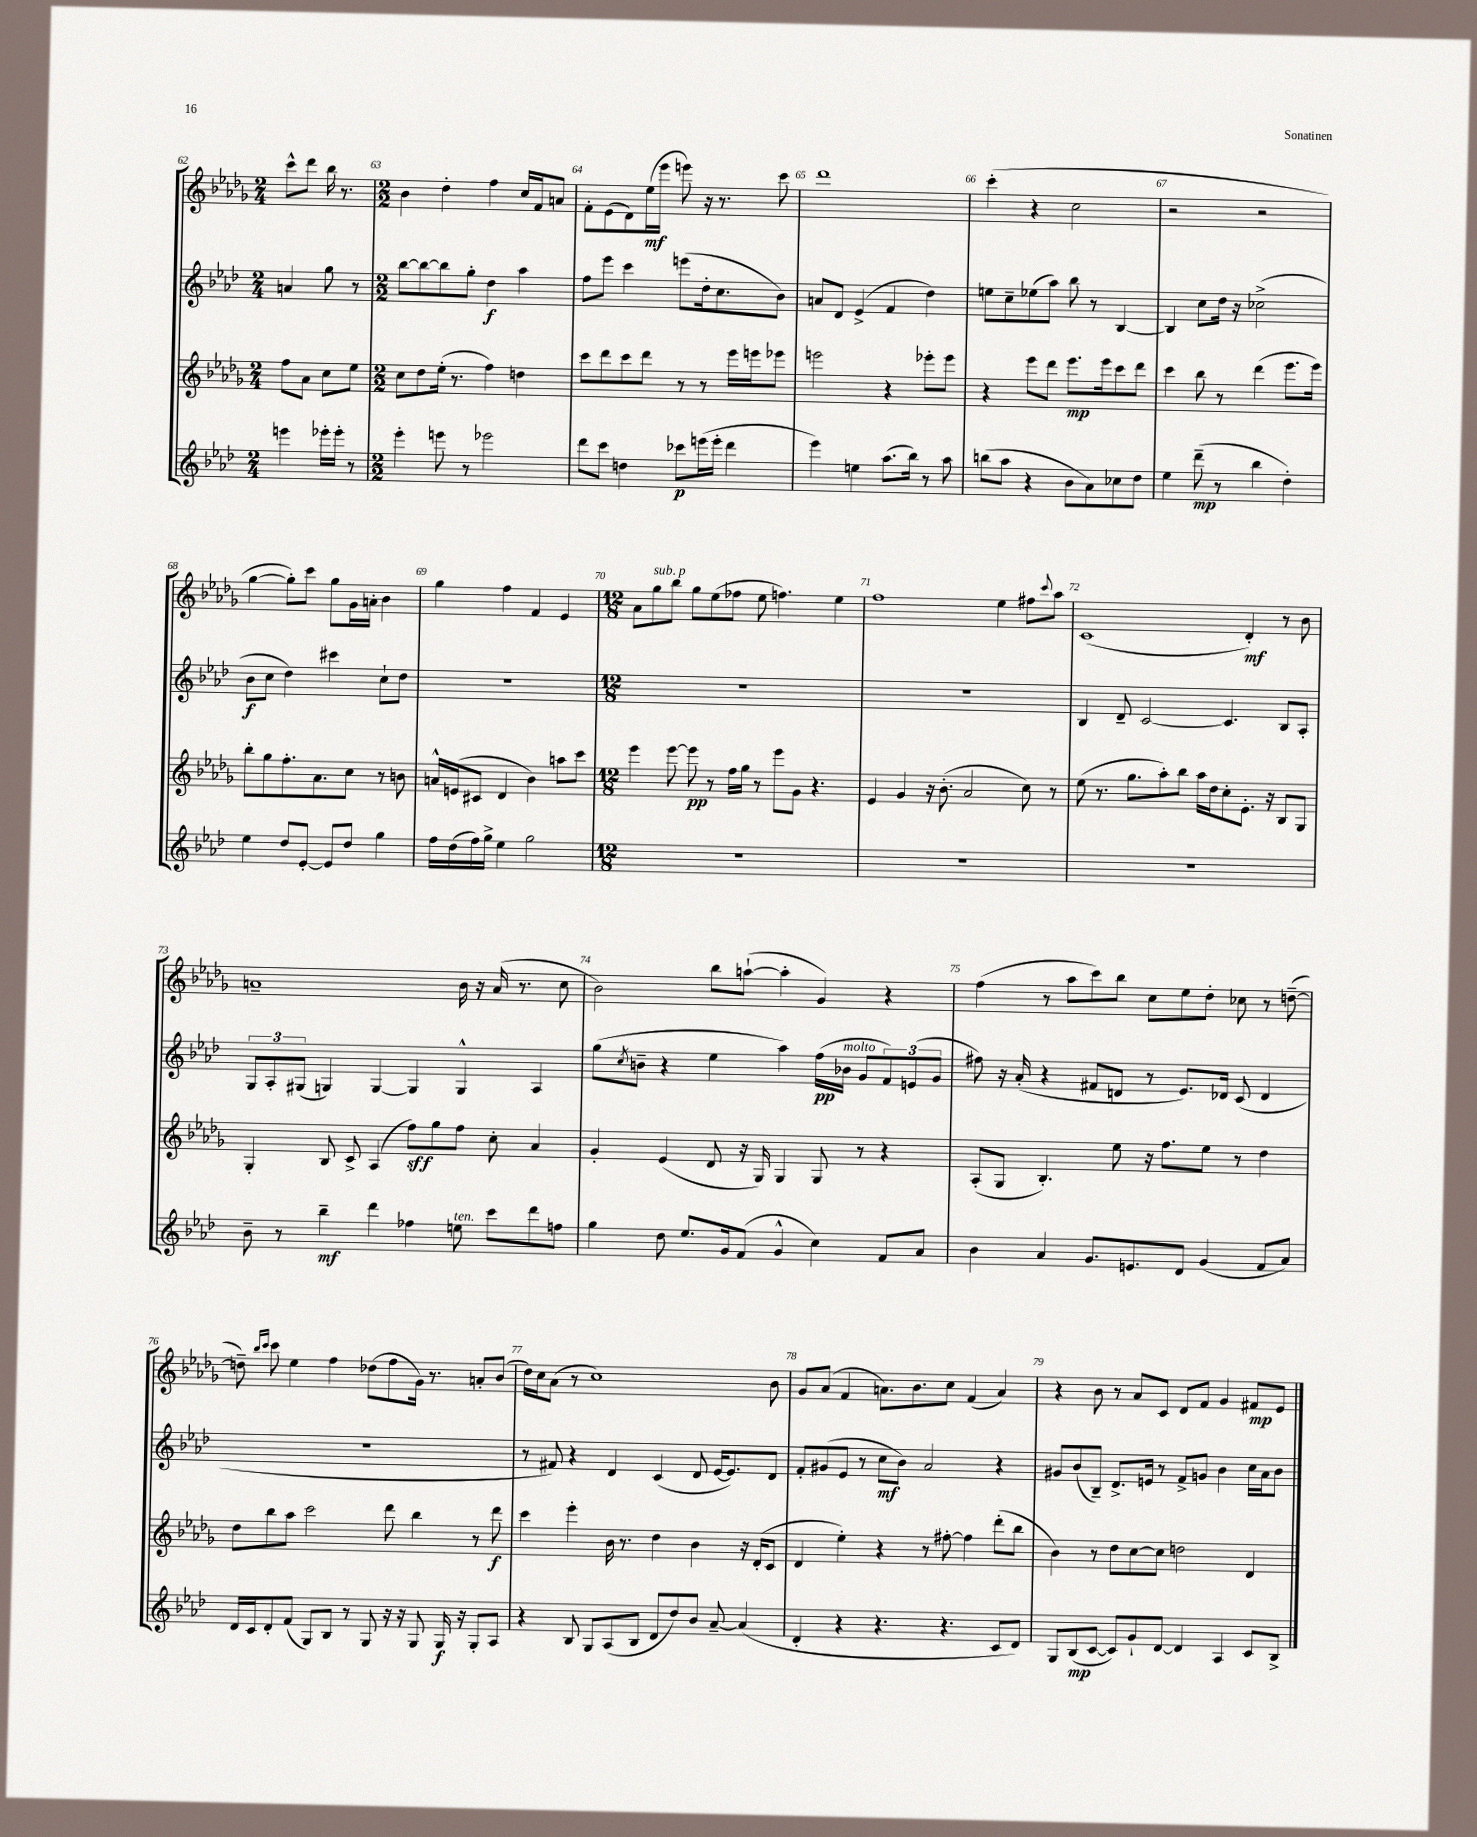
<<
\new StaffGroup <<
\new Staff = "s0" {
    \clef treble \key des \major \numericTimeSignature \time 2/4
    c'''8-^ des'''8 bes''16 r8. |
    \numericTimeSignature \time 2/2 bes'4 des''4-. f''4 c''16 f'16 a'8 |
    f'8-. ees'8( des'8) ees''16\mf( ees'''16 e'''8) r16 r8. c'''8 |
    des'''1 |
    c'''4-.( r4 c''2 |
    r2 r2 |
    ges''4~ ges''8-.) c'''8 ges''8 ges'16 a'16-. bes'4 |
    ges''4 f''4 f'4 ees'4 |
    \numericTimeSignature \time 12/8 aes'8 ges''8^\markup { \italic "sub. p" } bes''8 ges''8 ees''8( fes''8 ees''8 f''4.) ees''4 |
    f''1 ees''4 fis''8 \appoggiatura { c'''8 } aes''8 |
    c'1( des'4-.\mf) r8 bes'8 |
    a'1-- bes'16 r16 a'16( r8. c''8 |
    bes'2) bes''8 a''8~-!( a''4-. ges'4) r4 |
    f''4( r8 aes''8 c'''8) bes''8 c''8 ees''8 des''8-. ces''8 r8 d''8~--( |
    d''8--) \grace { bes''16 c'''16 } c'''8 ees''4 f''4 des''8( f''8 ges'16) r8. a'8-. bes'8( |
    des''16) c''16 aes'8( r8 c''1) bes'8 |
    ges'8 aes'8( f'4 a'8.) bes'8. c''8 f'4( a'4) |
    r4 bes'8 r8 aes'8 c'8 des'8 f'8 ges'4 fis'8\mp ees'8 \bar "|." |
}
\new Staff = "s1" {
    \clef treble \key aes \major \numericTimeSignature \time 2/4
    a'4 g''8 r8 |
    \numericTimeSignature \time 2/2 bes''8~ bes''8~ bes''8 g''8-. des''4\f aes''4 |
    f''8 ees'''8 c'''4 e'''8( des''16-. c''8. bes'8) |
    a'8 des'8 ees'4->( f'4 des''4) |
    e''8 c''8-- ees''8( aes''8) bes''8 r8 bes4~ |
    bes4 c''8 des''16 r16 ces''2->( |
    bes'8\f c''8 des''4) cis'''4 c''8-! des''8 |
    R1 |
    \numericTimeSignature \time 12/8 R1. |
    R1. |
    bes4 des'8-- c'2~ c'4. bes8 aes8-. |
    \tuplet 3/2 { g8 aes8-. gis8( } g4) g4~ g4 g4-^ aes4 |
    g''8( \acciaccatura { c''8 } b'8-- r4 ees''4 aes''4) f''16\pp( bes'16^\markup { \italic "molto" } g'8 \tuplet 3/2 { f'8) e'8( g'8 } |
    fis''8) r16 aes'16-.( r4 fis'8 d'8 r8 ees'8.) des'16 c'8( des'4 |
    R1. |
    r8 fis'8) r4 des'4 c'4( des'8 ees'16~ ees'8.) des'8 |
    f'8-. gis'8( ees'8 r8 c''8\mf bes'8) aes'2 r4 |
    gis'8 bes'8( bes8--) des'8.-> e'16 r8 f'8-> g'8 bes'4 c''16 aes'16 bes'8 \bar "|." |
}
\new Staff = "s2" {
    \clef treble \key des \major \numericTimeSignature \time 2/4
    f''8 aes'8 c''8 ees''8 |
    \numericTimeSignature \time 2/2 c''8 des''8 ees''16-.( r8. f''4) d''4 |
    c'''8 des'''8 c'''8 des'''8 r8 r8 ees'''16 e'''16 ees'''8 |
    e'''2 r4 ees'''8-. ees'''8 |
    r4 ees'''8 des'''8 ees'''8.\mp ees'''16 c'''8 des'''8 |
    c'''4 bes''8 r8 des'''4( ees'''8. ees'''16) |
    bes''8-. ges''8 f''8.-. aes'8. c''8 r8 b'8 |
    a'16-^ e'16( cis'8 des'4 bes'4) a''8 c'''8 |
    \numericTimeSignature \time 12/8 ees'''4 ees'''8~ ees'''8\pp r8 f''16 ges''16 r8 ees'''8 ges'8 r4. |
    ees'4 ges'4 r16 bes'8.-.( aes'2 c''8) r8 |
    ees''8( r8. ges''8. aes''8-.) bes''8 aes''16 des''16 c''8-. ees'8.-. r16 bes8 ges8 |
    ges4-. bes8 c'8-> aes4( f''8\sff) ges''8 f''8 c''8-. aes'4 |
    ges'4-. ees'4( des'8 r16 ges16) ges4 ges8 r8 r4 |
    aes8-.( ges8 bes4.-.) ees''8 r16 f''8. ees''8 r8 des''4 |
    des''8 bes''8 aes''8 c'''2 des'''8 bes''4 r8 des'''8\f |
    c'''4 ees'''4-. bes'16 r8. des''4 bes'4 r16 des'16-.( c'8 |
    des'4 ees''4-.) r4 r8 fis''8~-. fis''4 des'''8-.( bes''8 |
    bes'4) r8 des''8 c''8~ c''8 d''2 des'4 \bar "|." |
}
\new Staff = "s3" {
    \clef treble \key aes \major \numericTimeSignature \time 2/4
    e'''4 ees'''16-. ees'''16-. r8 |
    \numericTimeSignature \time 2/2 ees'''4-. e'''8 r8 ees'''2 |
    des'''8 c'''8 d''4 ces'''8\p e'''16( e'''16-. des'''4 |
    ees'''4) e''4 aes''8.( bes''16) r8 aes''8 |
    b''8( aes''8 r4 bes'8 aes'8) ces''8 des''8 |
    ees''4 des'''8--\mp( r8 bes''4 des''4-.) |
    ees''4 des''8 ees'8~-. ees'8 des''8 g''4 |
    f''16 des''16( f''16) g''16-> ees''4 g''2 |
    \numericTimeSignature \time 12/8 R1. |
    R1. |
    R1. |
    bes'8-- r8 bes''4--\mf des'''4 fes''4 e''8^\markup { \italic "ten." } c'''8 des'''8 f''8 |
    g''4 des''8 ees''8. g'16 f'8( g'4-^ c''4) f'8 aes'8 |
    bes'4 aes'4 g'8. e'8. des'8 g'4( f'8 aes'8) |
    des'16 c'16 des'8-. f'8( g8) bes8 r8 g8 r16 r16 g8 g16\f r16 g8-. aes8 |
    r4 bes8 g8 aes8( bes8 des'8 des''8) bes'8 aes'8~-- aes'4( |
    des'4-. r4 r4. r4. c'8 des'8) |
    g8 bes8\mp( c'8~ c'8) g'8-! des'8~ des'4 aes4 c'8 bes8-> \bar "|." |
}
>>
>>
\layout { \context { \Score currentBarNumber = #62 \override BarNumber.break-visibility = ##(#f #t #t) barNumberVisibility = #all-bar-numbers-visible } }
